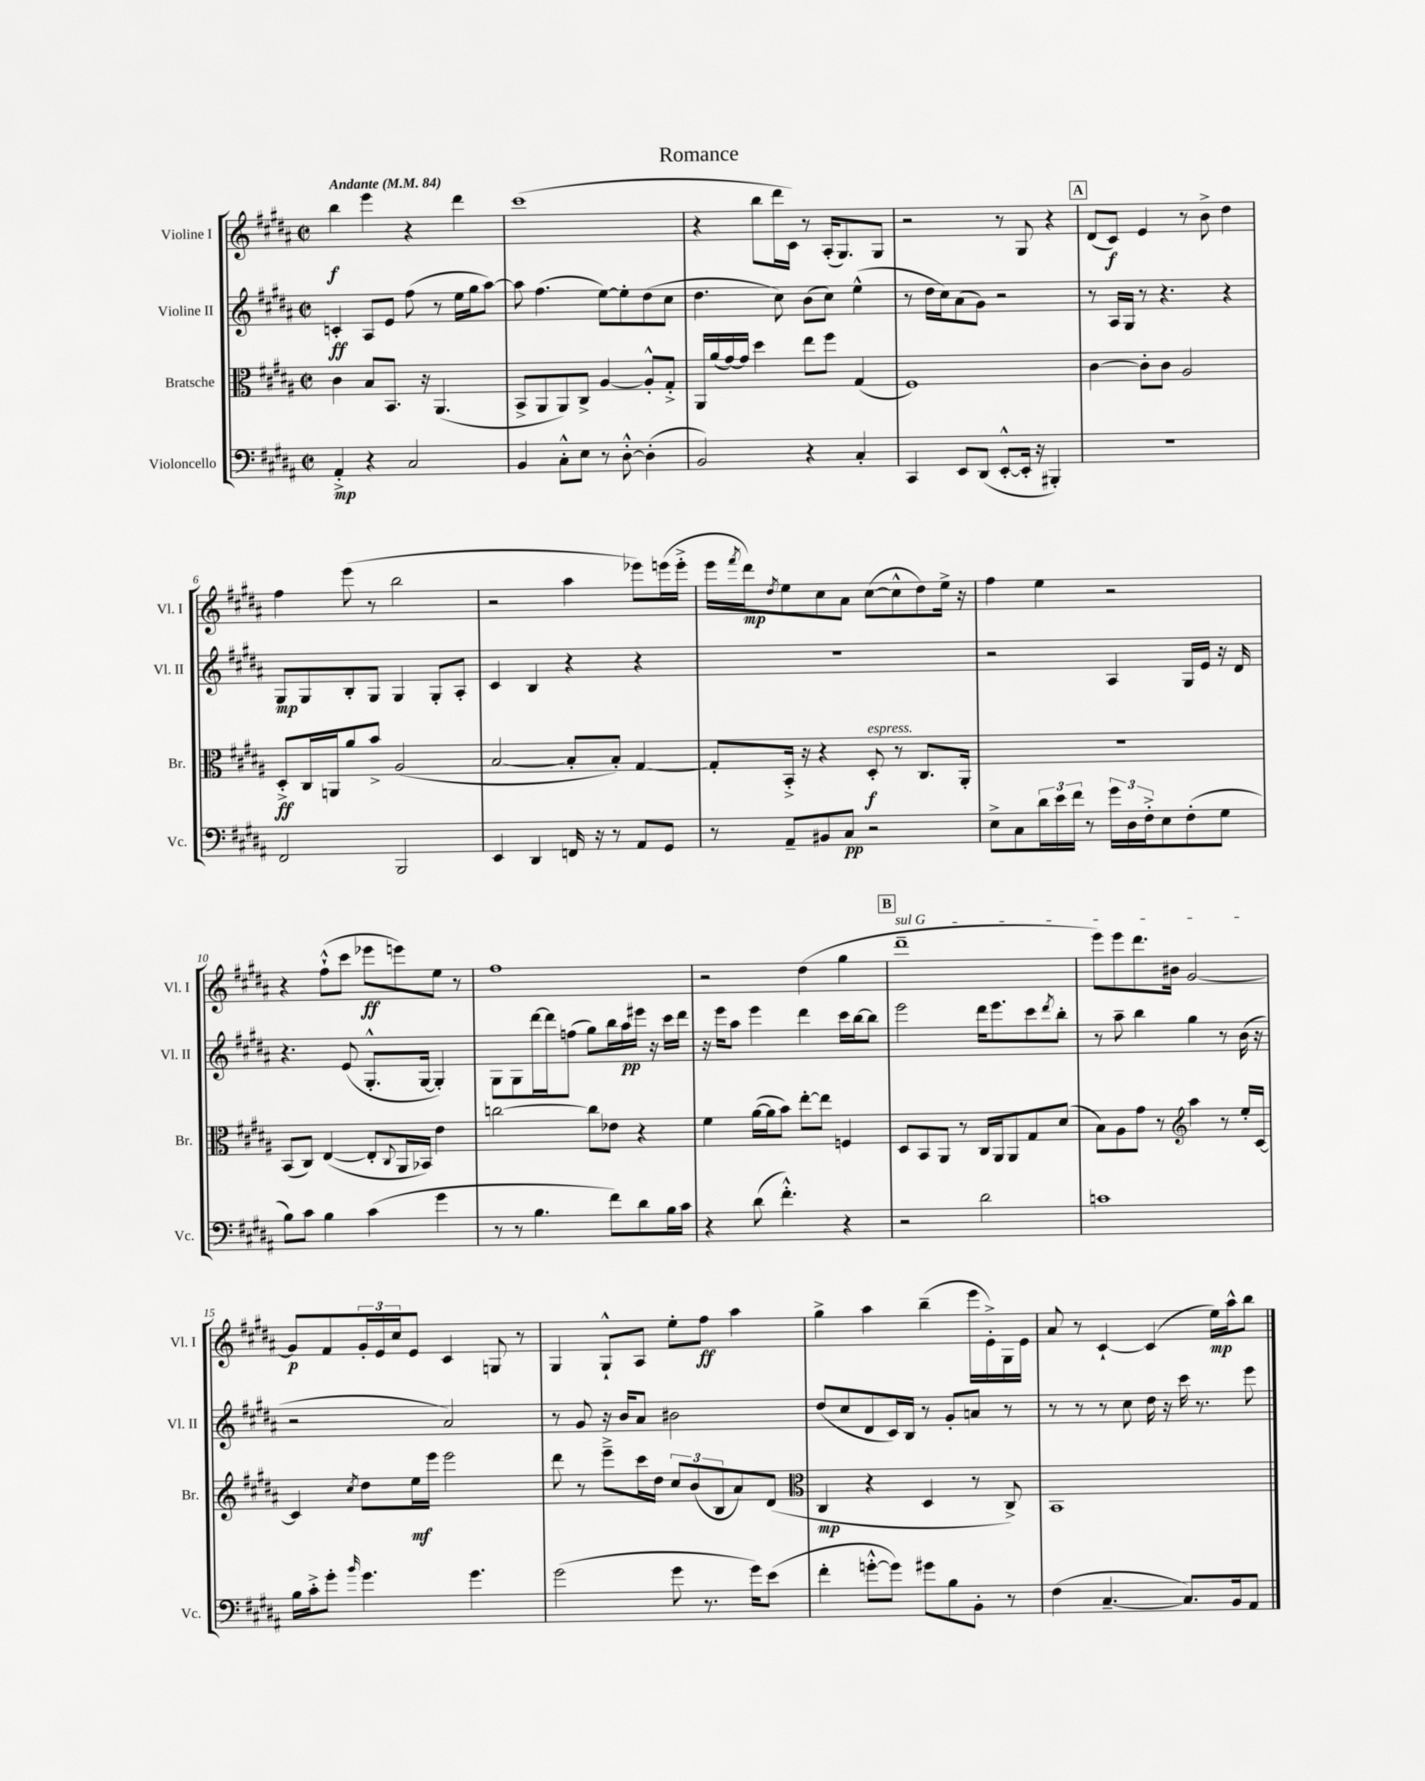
\header { title = "Romance" }
<<
\new StaffGroup <<
\new Staff = "s0" \with { instrumentName = "Violine I" shortInstrumentName = "Vl. I" } {
    \clef treble \key b \major \defaultTimeSignature \time 2/2 \tempo "Andante" 4 = 84
    b''4\f e'''4 r4 dis'''4 |
    cis'''1( |
    r4 b''8 dis'''16 cis'16) r8 ais16-.( gis8.) gis8 |
    r2 r8 gis8 r4 |
    \mark \markup { \box "A" } dis'8( cis'8\f) e'4 r8 b'8-> dis''4 |
    fis''4 e'''8( r8 b''2 |
    r2 ais''4 ees'''8) e'''16( e'''16-.-> |
    e'''16 \acciaccatura { fis'''8 } dis'''16\mp) \acciaccatura { dis''8 } e''8 cis''8 ais'8 cis''8~( cis''8-^ dis''8) e''16-> r16 |
    fis''4 e''4 r2 |
    r4 fis''8-!-^( cis'''8 ees'''8\ff e'''8) e''8 r8 |
    fis''1 |
    r2 dis''4( gis''4 |
    \mark \markup { \box "B" } \once \override TextSpanner.bound-details.left.text = \markup { \italic "sul G" } dis'''1--\startTextSpan |
    e'''8) e'''8 dis'''8. bis'16 gis'2~\stopTextSpan |
    gis'8\p fis'8 \tuplet 3/2 { gis'16-. e'16 cis''16 } e'8 cis'4 g8 r8 |
    gis4 gis8-!-^ ais8 e''8-. fis''8\ff ais''4 |
    gis''4-> ais''4 b''4--( e'''16 e'16-.->) gis16 e'16 |
    ais'8 r8 cis'4~-! cis'4( e''16\mp) ais''16-^ b''8 \bar "|." |
}
\new Staff = "s1" \with { instrumentName = "Violine II" shortInstrumentName = "Vl. II" } {
    \clef treble \key b \major \defaultTimeSignature \time 2/2
    c'4-.\ff ais8 e'8 fis''8( r8 e''16 gis''16 ais''8~) |
    ais''8 fis''4.( e''8~) e''8-. dis''8( cis''8 |
    dis''4. cis''8) b'8( cis''8) e''4-^( |
    r8 dis''16 cis''16) ais'8( gis'8) r2 |
    \mark \markup { \box "A" } r8 ais16 gis16 r8 r4. r4 |
    gis8\mp gis8 b8-. gis8 gis4 gis8-. ais8-. |
    cis'4 b4 r4 r4 |
    r1 |
    r2 ais4 gis16 e'16 r16 dis'16 |
    r4. e'8( gis8.-.-^ gis16~ gis4-.) |
    gis8 gis8 dis'''16~ dis'''16 f''8( gis''8) b''16 ais''16\pp eis'''16 r16 cis'''16 dis'''16 |
    r16 e'''16 ais''8 e'''4 dis'''4 cis'''16 b''16~ b''8 |
    \mark \markup { \box "B" } e'''2 dis'''16 e'''8. cis'''8 \acciaccatura { dis'''8 } b''8-. |
    r8 ais''8-- b''4 gis''4 r8 b'16( r16 |
    r2 ais'2) |
    r8 gis'8 r16 b'16 ais'8 bis'2 |
    dis''8( cis''8 dis'8 cis'16) b16 r8 gis'8-. a'8 r8 |
    r8 r8 r8 cis''8 dis''16 r16 cis'''16 r8. e'''8 \bar "|." |
}
\new Staff = "s2" \with { instrumentName = "Bratsche" shortInstrumentName = "Br." } {
    \clef alto \key b \major \defaultTimeSignature \time 2/2
    cis'4 b8 b,8. r16 ais,4.( |
    b,8-> ais,8 ais,8) cis8-> ais4~ ais8-.-^ gis8-.-> |
    ais,16 ais'16( gis'16~) gis'16 dis''4 e''8 fis''8 gis4( |
    fis1) |
    \mark \markup { \box "A" } cis'4~ cis'8-. cis'8 ais2 |
    dis8-.->\ff cis16 a,16 ais'8 b'8-> ais2( |
    b2~ b8-. b8-.) gis4~ |
    gis8-. b,16-.-> r16 r4 dis8-.\f^\markup { \italic "espress." } r8 cis8. ais,16-. |
    r1 |
    b,8( cis8) e4~( e8-. \appoggiatura { cis8 } ais,16 bes,16) e'4 |
    c''2~ c''8 ees'8 r4 |
    fis'4 ais'16~( ais'16 b'8) e''8~-. e''8 f4 |
    \mark \markup { \box "B" } dis8 b,8 ais,8 r8 cis16 ais,16 ais,8 gis8 dis'8( |
    b8) ais8 gis'8 r8 \clef treble ais''4 r8 e''16-. cis'16~ |
    cis'4 \acciaccatura { cis''8 } dis''8 e''16\mf e'''16 e'''2 |
    dis'''8 r8 e'''8---> cis'''16 dis''16 \tuplet 3/2 { cis''8 b'8( b8 } ais'8) dis'8( |
    \clef alto cis4\mp r4 dis4 r8 cis8->) |
    b,1 \bar "|." |
}
\new Staff = "s3" \with { instrumentName = "Violoncello" shortInstrumentName = "Vc." } {
    \clef bass \key b \major \defaultTimeSignature \time 2/2
    ais,4-.->\mp r4 cis2 |
    b,4 cis8-.-^ e8 r8 dis8~-.-^ dis4-.( |
    b,2) r4 cis4-. |
    cis,4 e,8 dis,8( e,8~-.-^ e,16-. r16 bis,,4-.) |
    \mark \markup { \box "A" } r1 |
    fis,2 b,,2 |
    e,4 dis,4 f,16 r16 r8 ais,8 gis,8 |
    r8 ais,8-- bis,8 cis8\pp r2 |
    e8-> cis8 \tuplet 3/2 { dis'16 e'16 fis'16 } r8 \tuplet 3/2 { gis'16 dis16 fis16-.-> } e8 fis8-.( gis8 |
    b8) cis'8 b4 cis'4( gis'4 |
    r8 r8 b4. fis'8) dis'8 b16 cis'16 |
    r4 dis'8( fis'4.-.-^) r4 |
    \mark \markup { \box "B" } r2 dis'2 |
    c'1 |
    b16 cis'16-.-> gis'8-. \grace { b'16 } gis'4. gis'4. |
    gis'2( gis'8 r8. gis'16) e'8( |
    fis'4-. g'8~-.-^ g'8) gis'8 b8 b,8-. r8 |
    fis4( cis4.~-- cis8.) b,16 ais,8 \bar "|." |
}
>>
>>
